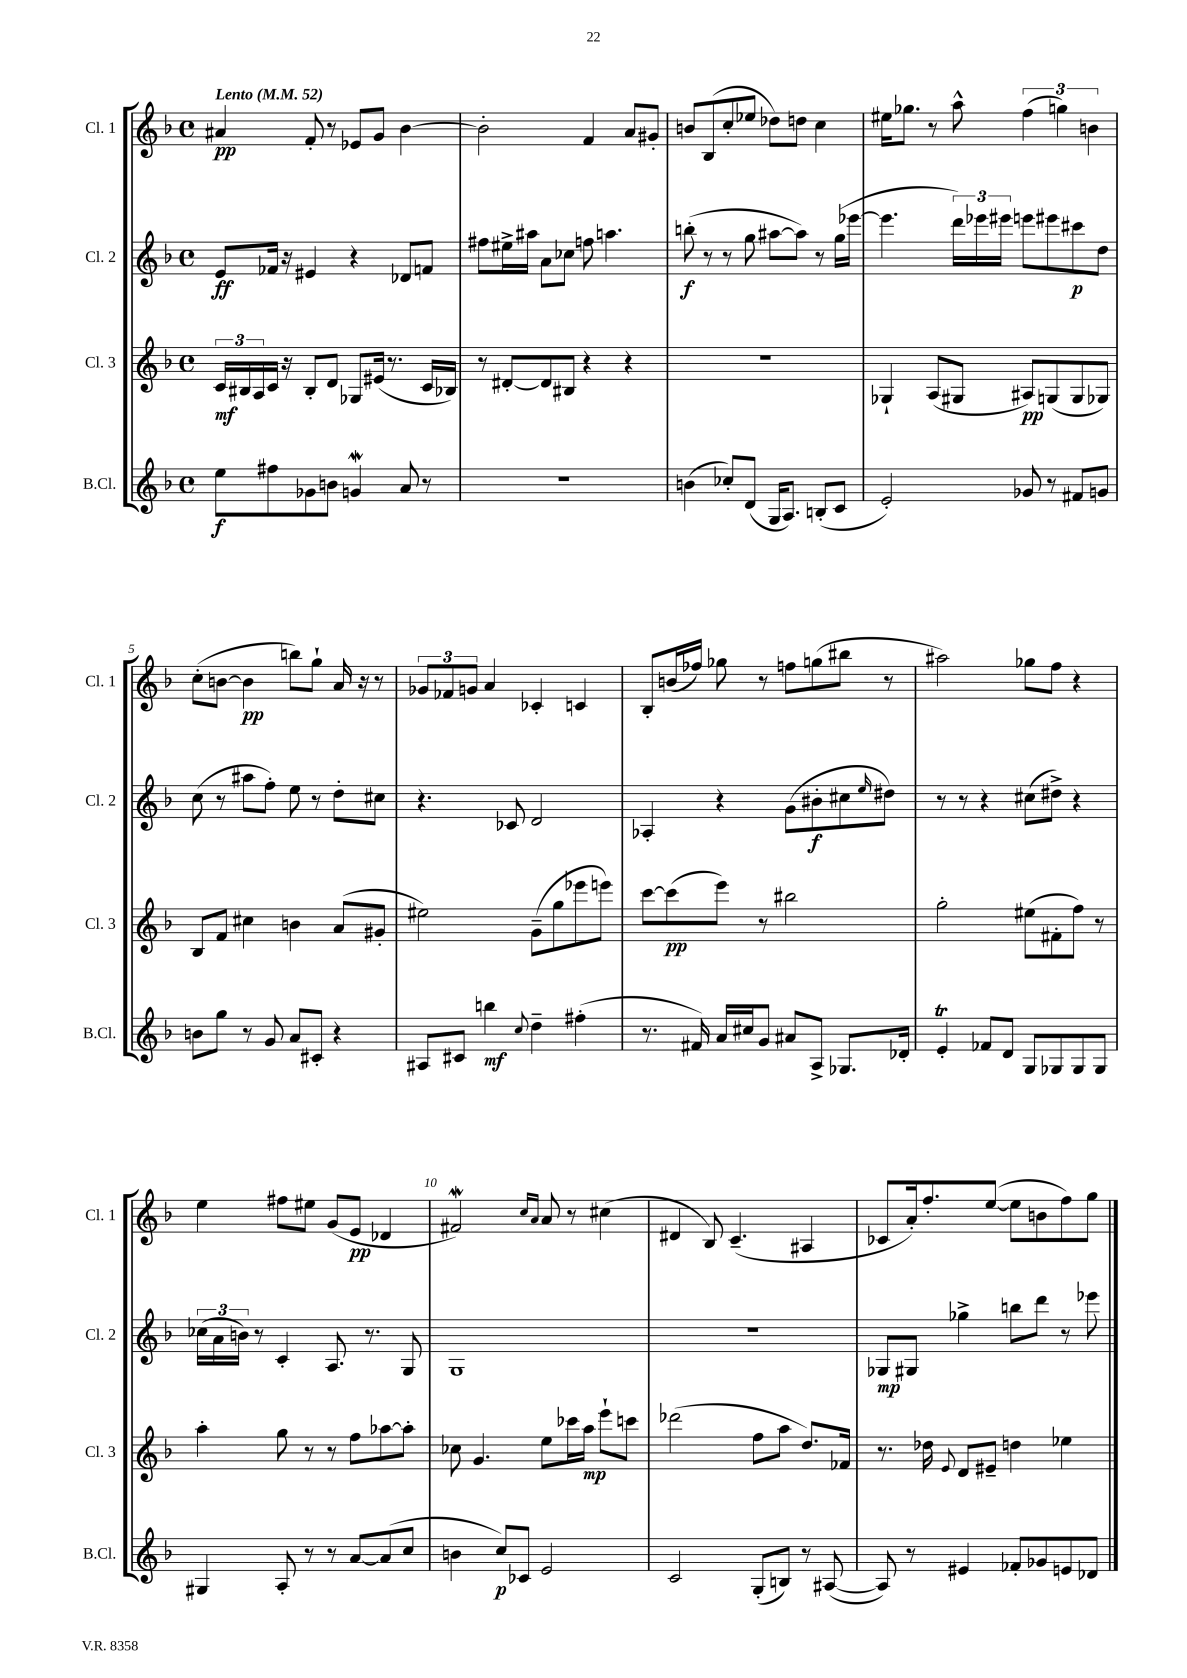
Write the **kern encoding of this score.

**kern	**kern	**kern	**kern
*staff4	*staff3	*staff2	*staff1
*clefG2	*clefG2	*clefG2	*clefG2
*k[b-]	*k[b-]	*k[b-]	*k[b-]
*M4/4	*M4/4	*M4/4	*M4/4
*met(c)	*met(c)	*met(c)	*met(c)
*MM52	*MM52	*MM52	*MM52
8ee	24c	8e	4a#
.	24B#	.	.
.	24A	.	.
8ff#	16c	16f-	.
.	16r	16r	.
8g-	8B#'	4e#	8f'
8b	8d	.	8r
4g	8G-	4r	8e-
.	(16e#	.	8g
.	8.r	.	.
8a	.	8d-	[4b-
8r	16c	8f	.
.	16B-)	.	.
=	=	=	=
1r	8r	8ff#	2b-']
.	[8d#'	16ee#^	.
.	.	16aa#	.
.	8d#]	8a	.
.	8B#	8cc-	.
.	4r	8ff	4f
.	.	4.aa	.
.	4r	.	8a
.	.	.	8g#'
=	=	=	=
(4b	1r	(8bb'	8b
.	.	8r	(8B-
8cc-')	.	8r	8cc'
(8d	.	8gg	8ee-
16G	.	[8aa#	8dd-)
8.A)	.	.	.
.	.	8aa#])	8dd
(8B'	.	8r	4cc
8c	.	(16gg	.
.	.	[16eee-	.
=	=	=	=
2e')	4G-`	4.eee-]	16ee#
.	.	.	8.gg-
.	(8A	.	8r
.	8G#	24ddd)	8aa^^
.	.	24eee-	.
.	.	24eee#	.
8g-	8A#)	8eee	(6ff
8r	(8G	8eee#	.
.	.	.	6gg)
8f#	8G	8ccc#	.
.	.	.	6b
8g	8G-)	8dd	.
=	=	=	=
8b	8B-	(8cc	(8cc'
8gg	8f	8r	[8b
8r	4cc#	8aa#	4b]
8g	.	8ff')	.
8a	4b	8ee	8bb)
8c#'	.	8r	8gg`
4r	(8a	8dd'	16a
.	.	.	16r
.	8g#'	8cc#	8r
=	=	=	=
8A#	2ee#)	4.r	12g-
.	.	.	12f-
8c#	.	.	.
.	.	.	12g
4bb	.	.	4a
.	.	8c-	.
8qqcc	.	.	.
4dd~	(8g~	2d	4c-'
.	8gg	.	.
(4ff#'	8eee-	.	4c
.	8eee)	.	.
=	=	=	=
8.r	[8ccc	4A-'	8B-'
.	(8ccc]	.	(16b
16f#)	.	.	16ff-)
16a	8eee)	4r	8gg-
16cc#	.	.	.
8g	8r	.	8r
8a#	2bb#	(8g	8ff
8A^	.	8b#'	(8gg
8.G-	.	8cc#	8bb#
.	.	16qqee	.
.	.	8dd#)	8r
16d-'	.	.	.
=	=	=	=
4e'	2gg'	8r	2aa#)
.	.	8r	.
8f-	.	4r	.
8d	.	.	.
8G	(8ee#	(8cc#	8gg-
8G-	8f#'	8dd#^)	8ff
8G-	8ff)	4r	4r
8G-	8r	.	.
=	=	=	=
4G#	4aa'	(24cc-	4ee
.	.	24a	.
.	.	24b)	.
.	.	8r	.
8A'	8gg	4c'	8ff#
8r	8r	.	8ee#
8r	8r	8.A	(8g
[8a	8ff	.	8e
.	.	8.r	.
(8a]	[8aa-	.	4d-
8cc	8aa-']	8G	.
=	=	=	=
4b	8cc-	1G	2f#)
.	4.g	.	.
8cc)	.	.	.
8c-	.	.	.
.	.	.	16qqcc
.	.	.	16qqa
2e	8ee	.	8a
.	16ccc-	.	8r
.	16aa	.	.
.	8eee`	.	(4cc#
.	8ccc	.	.
=	=	=	=
2c	(2ddd-	1r	4d#
.	.	.	8B-)
.	.	.	(4.c~
(8G'	8ff	.	.
8B)	8aa	.	.
8r	8.dd)	.	4A#
([8A#	.	.	.
.	16f-	.	.
=	=	=	=
8A#])	8.r	8G-	8c-
8r	.	8G#	16a')
.	16dd-	.	8.ff'
.	8qqe	.	.
4e#	8d	4gg-^	.
.	8e#~	.	([8ee
8f-'	4dd	8bb	8ee]
8g-	.	8ddd	8b
8e	4ee-	8r	8ff)
8d-	.	8eee-	8gg
==	==	==	==
*-	*-	*-	*-
